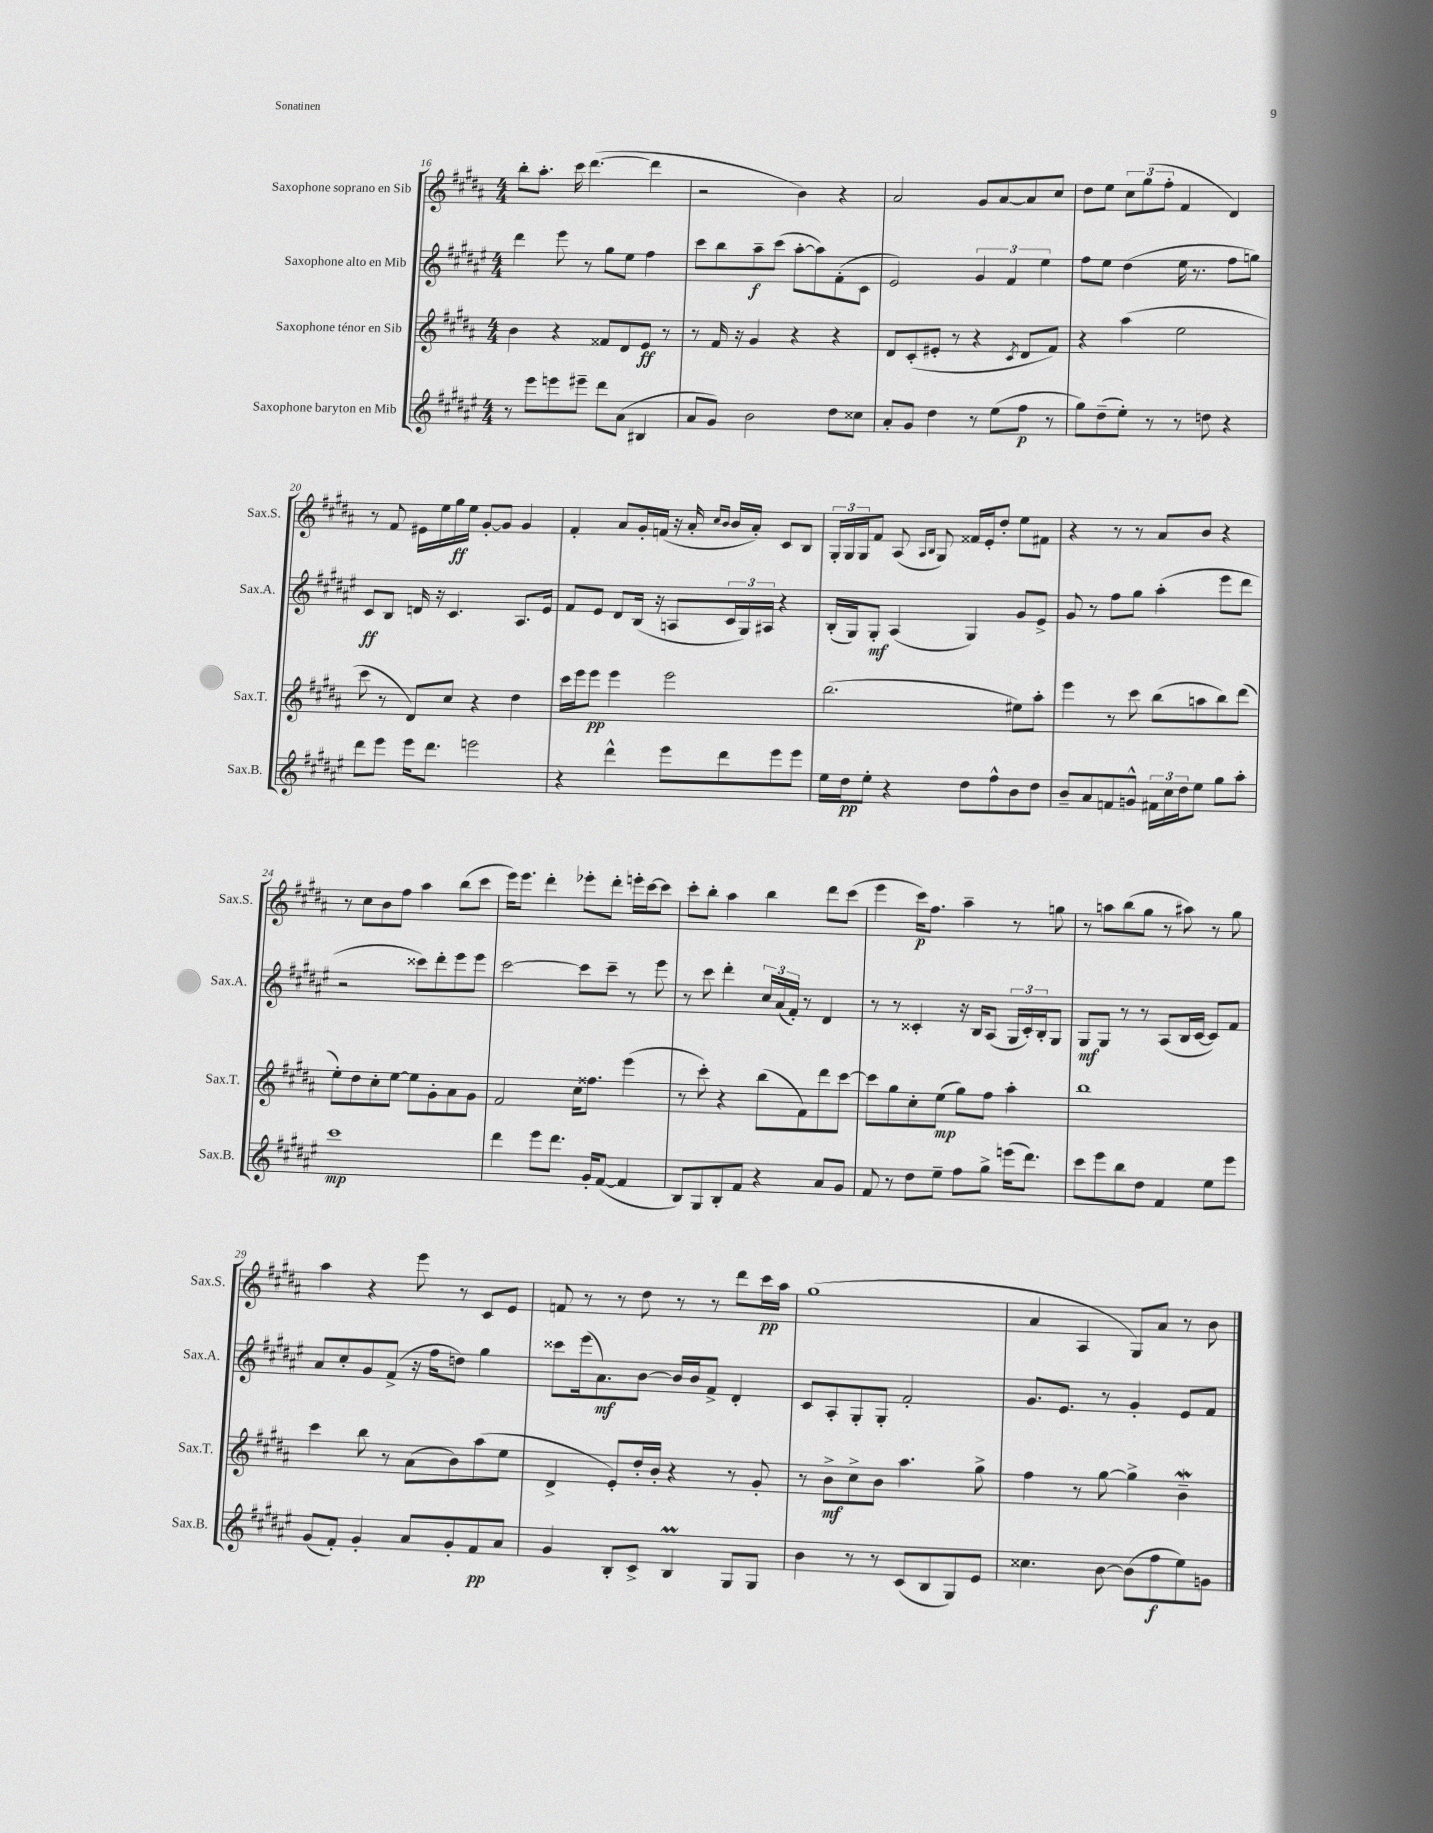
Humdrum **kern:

**kern	**dynam	**kern	**dynam	**kern	**dynam	**kern	**dynam
*part4	*part4	*part3	*part3	*part2	*part2	*part1	*part1
*staff4	*staff4	*staff3	*staff3	*staff2	*staff2	*staff1	*staff1
*I"Saxophone baryton en Mib	*	*I"Saxophone ténor en Sib	*	*I"Saxophone alto en Mib	*	*I"Saxophone soprano en Sib	*
*I'Sax.B.	*	*I'Sax.T.	*	*I'Sax.A.	*	*I'Sax.S.	*
*clefG2	*	*clefG2	*	*clefG2	*	*clefG2	*
*k[f#c#g#d#a#e#]	*	*k[f#c#g#d#a#]	*	*k[f#c#g#d#a#e#]	*	*k[f#c#g#d#a#]	*
*M4/4	*	*M4/4	*	*M4/4	*	*M4/4	*
=16	=16	=16	=16	=16	=16	=16	=16
8r	.	4b\	.	4ddd#\	.	8bb'\L	.
8eee#\L	.	.	.	.	.	8.aa#'\J	.
8eeen\	.	4r	.	8eee#\	.	.	.
.	.	.	.	.	.	16ccc#\	.
8eee#X~\J	.	.	.	8r	.	([4.ddd#\	.
8ddd#\L	.	8f##X/L	.	8gg#\L	.	.	.
(8a#\J	.	8d#/	.	8ee#\J	.	.	.
4B#X/	.	8e/J	ff	4ff#\	.	4ddd#\]	.
.	.	8r	.	.	.	.	.
=17	=17	=17	=17	=17	=17	=17	=17
8a#/L	.	8r	.	8ccc#\L	.	2r	.
8g#/J)	.	16f#/	.	8bb\	.	.	.
.	.	16r	.	.	.	.	.
2b\	.	4g#/	.	8aa#~\	f	.	.
.	.	.	.	(8ccc#\J	.	.	.
.	.	4r	.	[8aa#'\L	.	4b\)	.
.	.	.	.	8aa#\])	.	.	.
8dd#\L	.	4r	.	(8f#'\	.	4r	.
8cc##X\J	.	.	.	8c#\J	.	.	.
=18	=18	=18	=18	=18	=18	=18	=18
8a#'/L	.	8d#/L	.	2e#/)	.	2a#/	.
8g#/J	.	(8c#'/	.	.	.	.	.
4dd#\	.	8e#X'/J	.	.	.	.	.
.	.	8r	.	.	.	.	.
8r	.	4r	.	6g#/	.	8g#/L	.
(8ee#\L	.	.	.	.	.	[8a#/	.
.	.	.	.	6f#/	.	.	.
.	.	8qc#/	.	.	.	.	.
8ff#\J	p	8d#/L	.	.	.	8a#/]	.
.	.	.	.	6ee#\	.	.	.
8r	.	8f#/J)	.	.	.	8cc#/J	.
=19	=19	=19	=19	=19	=19	=19	=19
8gg#\L)	.	4r	.	8ff#\L	.	8dd#\L	.
(8dd#~\	.	.	.	8ee#\J	.	8ee\J	.
8ee#'\J)	.	(4aa#\	.	(4dd#\	.	12cc#\L	.
.	.	.	.	.	.	(12gg#\	.
8r	.	.	.	.	.	.	.
.	.	.	.	.	.	12ff#'\J	.
8r	.	2ee\	.	16ee#\	.	4f#/	.
.	.	.	.	8.r	.	.	.
8ddn\	.	.	.	.	.	.	.
4r	.	.	.	8ff#\L	.	4d#/)	.
.	.	.	.	8ggn\J)	.	.	.
!!LO:LB:g=z
=20	=20	=20	=20	=20	=20	=20	=20
8ddd#\L	.	8ccc#\	.	8c#/L	ff	8r	.
8eee#\J	.	8r	.	8B/J	.	8f#/	.
16eee#\KL	.	8d#/L)	.	16dn/	.	16e#X\LL	.
8.ddd#\J	.	.	.	16r	.	16ee\	.
.	.	8cc#/J	.	4.c#/	.	16gg#\	ff
.	.	.	.	.	.	16ee\JJ	.
2eeen\	.	4r	.	.	.	[8g#'/L	.
.	.	.	.	.	.	8g#/J]	.
.	.	4dd#\	.	8.A#/L	.	4g#/	.
.	.	.	.	16e#/Jk	.	.	.
=21	=21	=21	=21	=21	=21	=21	=21
4r	.	16ccc#\LL	.	8f#/L	.	4f#'/	.
.	.	16eee\J	.	.	.	.	.
.	.	8eee\J	pp	8e#/J	.	.	.
4ddd#^^\	.	4eee\	.	8d#/L	.	8a#/L	.
.	.	.	.	(16B/Jk	.	16g#'/L	.
.	.	.	.	16r	.	(16fn/JJ	.
8eee#\L	.	2eee\	.	8An/L	.	16r	.
.	.	.	.	.	.	16a#'/	.
.	.	.	.	.	.	16qqcc#/LL	.
.	.	.	.	.	.	16qqb/JJ	.
8ddd#\	.	.	.	24c#/L	.	16b/LL	.
.	.	.	.	24G#/)	.	.	.
.	.	.	.	.	.	16a#'/JJ)	.
.	.	.	.	24A#X/JJ	.	.	.
8eee#\	.	.	.	4r	.	8c#/L	.
8eee#\J	.	.	.	.	.	8B/J	.
=22	=22	=22	=22	=22	=22	=22	=22
16ee#\LL	.	(2.bb\	.	(16B'/LL	.	24G#'/LL	.
.	.	.	.	.	.	24G#/	.
16dd#\J	pp	.	.	16G#/J)	.	.	.
.	.	.	.	.	.	24G#/J	.
8ee#'\J	.	.	.	8G#'/J	mf	8f#/J	.
4r	.	.	.	(4A#/	.	(8A#/	.
.	.	.	.	.	.	16qqA#/LL	.
.	.	.	.	.	.	16qqB/JJ	.
.	.	.	.	.	.	8G#/)	.
8dd#\L	.	.	.	4G#/)	.	16f##X/LL	.
.	.	.	.	.	.	16e'/J	.
8ff#^^\	.	.	.	.	.	8dd#'/J	.
8b\	.	8ee#X\L)	.	8g#/L	.	8ee\L	.
8dd#\J	.	8aa#'\J	.	8e#^/J	.	8f#X\J	.
=23	=23	=23	=23	=23	=23	=23	=23
8b~/L	.	4eee\	.	8g#/	.	4r	.
8a#/	.	.	.	8r	.	.	.
8fn/	.	8r	.	8ff#\L	.	8r	.
8gn^^/J	.	8ccc#\	.	8gg#\J	.	8r	.
24f#X\LL	.	(8bb\L	.	(4aa#'\	.	8a#/L	.
24cc#\	.	.	.	.	.	.	.
24dd#\J	.	.	.	.	.	.	.
8ee#\J	.	8aan\	.	.	.	8b/J	.
8gg#\L	.	8bb\)	.	8eee#\L	.	4r	.
8aa#'\J	.	(8ddd#\J	.	8ddd#\J	.	.	.
!!LO:LB:g=z
=24	=24	=24	=24	=24	=24	=24	=24
1ccc#	mp	8ee'\L)	.	2r	.	8r	.
.	.	8dd#\	.	.	.	8cc#\L	.
.	.	8cc#'\	.	.	.	8b\	.
.	.	[8ee\J	.	.	.	8ff#\J	.
.	.	8ee\L]	.	8ccc##X\L)	.	4aa#\	.
.	.	8g#'\	.	8ddd#'\	.	.	.
.	.	8a#\	.	8eee#\	.	(8bb\L	.
.	.	8g#\J	.	8eee#\J	.	8ccc#\J	.
=25	=25	=25	=25	=25	=25	=25	=25
4ddd#\	.	2f#/	.	[2ccc#\	.	16eee\KL)	.
.	.	.	.	.	.	8.eee\J	.
8eee#\L	.	.	.	.	.	4ddd#'\	.
8.ddd#\J	.	.	.	.	.	.	.
.	.	16cc#\KL	.	8ccc#\L]	.	8eee-X'\L	.
16g#'/KL	.	8.ff##X\J	.	.	.	.	.
([8f#/J	.	.	.	8ccc#~\J	.	8ddd#'\J	.
4f#/]	.	(4eee\	.	8r	.	16eeen'\LL	.
.	.	.	.	.	.	[16ccc#\J	.
.	.	.	.	8eee#\	.	8ccc#\J]	.
=26	=26	=26	=26	=26	=26	=26	=26
8B/L)	.	8r	.	8r	.	8ccc#'\L	.
8G#/	.	8ccc#'\)	.	8ccc#\	.	8bb'\J	.
8B'/	.	4r	.	4ddd#'\	.	4aa#\	.
8f#/J	.	.	.	.	.	.	.
4r	.	(8bb\L	.	24cc#/LL	.	4bb\	.
.	.	.	.	(24a#/	.	.	.
.	.	.	.	24f#'/JJ)	.	.	.
.	.	8f#\)	.	8r	.	.	.
8a#/L	.	8ddd#\	.	4d#/	.	8ddd#\L	.
8g#/J	.	[8ccc#\J	.	.	.	(8ccc#\J	.
=27	=27	=27	=27	=27	=27	=27	=27
8f#/	.	8ccc#\L]	.	8r	.	4eee\	.
8r	.	8gg#\	.	8r	.	.	.
8dd#\L	.	8cc#'\	.	4c##X'/	.	16ccc#\KL)	p
.	.	.	.	.	.	8.ff#\J	.
8ee#~\J	.	(8ee\J	mp	.	.	.	.
8ff#\L	.	8gg#\L)	.	16r	.	4aa#~\	.
.	.	.	.	16B/KL	.	.	.
8gg#^\J	.	8ff#\J	.	(8A#/J	.	.	.
(16eeen\KL	.	4aa#'\	.	24G#/LL	.	8r	.
.	.	.	.	24c##'/)	.	.	.
8.ddd#\J)	.	.	.	.	.	.	.
.	.	.	.	24B'/J	.	.	.
.	.	.	.	8G#/J	.	8ggn\	.
=28	=28	=28	=28	=28	=28	=28	=28
8ccc#\L	.	1bb	.	8G#/L	mf	8r	.
8eee#\	.	.	.	8G#/J	.	8aan\L	.
8bb\	.	.	.	8r	.	(8bb\	.
8dd#\J	.	.	.	8r	.	8gg#\J	.
4f#/	.	.	.	(8A#/L	.	8r	.
.	.	.	.	16B/L	.	8aa#X\)	.
.	.	.	.	[16c#/JJ	.	.	.
8ee#\L	.	.	.	8c#/L])	.	8r	.
8eee#\J	.	.	.	8f#/J	.	8gg#\	.
!!LO:LB:g=z
=29	=29	=29	=29	=29	=29	=29	=29
(8g#/L	.	4ccc#\	.	8a#/L	.	4aa#\	.
8f#'/J)	.	.	.	8cc#'/	.	.	.
4g#'/	.	8bb\	.	8g#/	.	4r	.
.	.	8r	.	(8f#^/J	.	.	.
8a#/L	.	(8a#\L	.	16r	.	8eee\	.
.	.	.	.	16ff#\KL	.	.	.
8g#'/	.	8b\)	.	8ddn\J)	.	8r	.
8f#/	pp	(8aa#\	.	4gg#\	.	8c#/L	.
8a#/J	.	8ee\J	.	.	.	8e/J	.
=30	=30	=30	=30	=30	=30	=30	=30
4g#/	.	4d#^/	.	8ccc##X\L	.	8fn/	.
.	.	.	.	(16eee#\k	.	8r	.
.	.	.	.	8.a#\)	mf	.	.
8B'/L	.	8e'/L)	.	.	.	8r	.
8c#^/J	.	16dd#'/L	.	[8b\J	.	8dd#\	.
.	.	16b'/JJ	.	.	.	.	.
4BM/	.	4r	.	16b/LL]	.	8r	.
.	.	.	.	16b/J	.	.	.
.	.	.	.	8f#^/J	.	8r	.
8G#/L	.	8r	.	4d#'/	.	8ddd#\L	.
8G#/J	.	8g#'/	.	.	.	16ccc#\L	pp
.	.	.	.	.	.	16aa#\JJ	.
=31	=31	=31	=31	=31	=31	=31	=31
4b\	.	8r	.	8c#/L	.	(1gg#	.
.	.	8b^\L	mf	8A#'/	.	.	.
8r	.	8cc#^\	.	8G#'/	.	.	.
8r	.	8b\J	.	8G#'/J	.	.	.
(8c#/L	.	4.aa#\	.	2f#'/	.	.	.
8B/	.	.	.	.	.	.	.
8G#/)	.	.	.	.	.	.	.
8e#/J	.	8gg#^\	.	.	.	.	.
=32	=32	=32	=32	=32	=32	=32	=32
4.cc##X\	.	4ff#\	.	8.g#/L	.	4a#/	.
.	.	.	.	8.e#/J	.	.	.
.	.	8r	.	.	.	4A#/	.
[8b\	.	[8gg#\	.	8r	.	.	.
(8b\L]	.	4gg#^\]	.	4g#'/	.	8G#/L)	.
8ff#\	f	.	.	.	.	8a#/J	.
8ee#\)	.	4bw~\	.	8e#/L	.	8r	.
8gn\J	.	.	.	8f#/J	.	8b\	.
==	==	==	==	==	==	==	==
*-	*-	*-	*-	*-	*-	*-	*-
